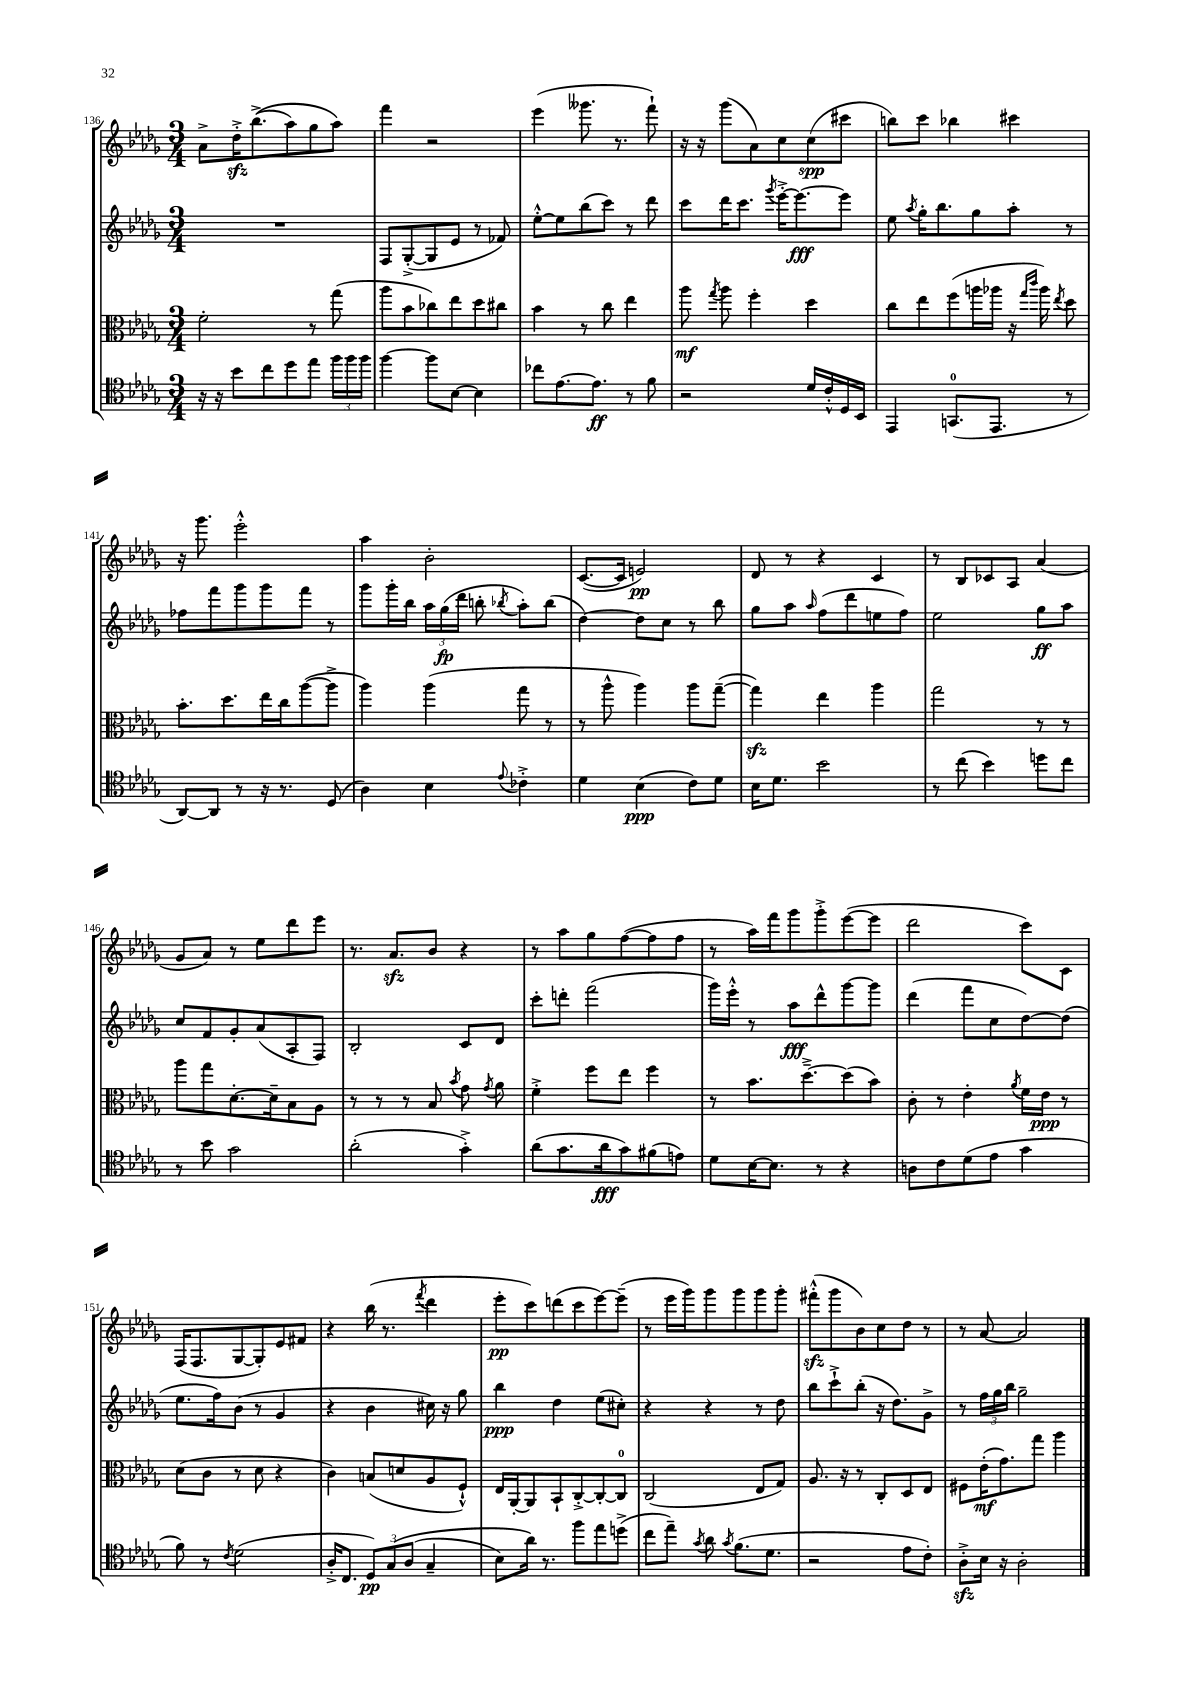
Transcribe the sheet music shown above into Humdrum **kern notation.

**kern	**dynam	**kern	**dynam	**kern	**dynam	**kern	**dynam
*part4	*part4	*part3	*part3	*part2	*part2	*part1	*part1
*staff4	*staff4	*staff3	*staff3	*staff2	*staff2	*staff1	*staff1
*clefC4	*	*clefC3	*	*clefG2	*	*clefG2	*
*k[b-e-a-d-g-]	*	*k[b-e-a-d-g-]	*	*k[b-e-a-d-g-]	*	*k[b-e-a-d-g-]	*
*M3/4	*	*M3/4	*	*M3/4	*	*M3/4	*
=136	=136	=136	=136	=136	=136	=136	=136
16r	.	2f'\	.	2.r	.	8a-^\L	.
16r	.	.	.	.	.	.	.
8b-\L	.	.	.	.	.	16dd-zz'^\K	.
.	.	.	.	.	.	((8.bb-^\	.
8cc\	.	.	.	.	.	.	.
8dd-\	.	.	.	.	.	8aa-\)	.
8ee-\J	.	8r	.	.	.	8gg-\	.
24ff\LL	.	(8gg-\	.	.	.	8aa-\J)	.
24ff\	.	.	.	.	.	.	.
24ff\JJ	.	.	.	.	.	.	.
=137	=137	=137	=137	=137	=137	=137	=137
[4ff\	.	8aa-\L	.	8F/L	.	4fff\	.
.	.	8b-\	.	([8G-'^/	.	.	.
8ff\L]	.	8cc-X\)	.	8G-/]	.	2r	.
[8B-\J	.	8ee-\	.	8e-/J	.	.	.
4B-\]	.	8dd-\	.	8r	.	.	.
.	.	8cc#X\J	.	8f-X/)	.	.	.
=138	=138	=138	=138	=138	=138	=138	=138
8cc-X\L	.	4b-\	.	[8ee-'^^\L	.	(4eee-\	.
[8.e-\	.	.	.	8ee-\]	.	.	.
.	.	8r	.	(8bb-\	.	8.ggg--X\	.
8.e-\J]	ff	.	.	.	.	.	.
.	.	8cc\	.	8ccc\J)	.	.	.
.	.	.	.	.	.	8.r	.
8r	.	4ee-\	.	8r	.	.	.
8f\	.	.	.	8ddd-\	.	8fff`\)	.
=139	=139	=139	=139	=139	=139	=139	=139
2r	.	8aa-\	mf	8ccc\L	.	16r	.
.	.	.	.	.	.	16r	.
.	.	8qgg-/	.	.	.	.	.
.	.	8aa-\	.	16ddd-\K	.	(8ggg-\L	.
.	.	.	.	8.ccc\J	.	.	.
.	.	4ff'\	.	.	.	8a-\)	.
.	.	.	.	8qggg-/	.	.	.
.	.	.	.	[16eee-'^\KL	.	8cc\	.
.	.	.	.	8.eee-\_	fff	.	.
16d-/LL	.	4dd-\	.	.	.	(8cc\	spp
16c'^^/	.	.	.	.	.	.	.
16D-/	.	.	.	8eee-\J]	.	8ccc#X\J	.
16BB-/JJ	.	.	.	.	.	.	.
=140	=140	=140	=140	=140	=140	=140	=140
4EE-/	.	8cc\L	.	8ee-\	.	8bbn\L)	.
.	.	.	.	8qaa-/	.	.	.
.	.	8ee-\	.	16gg-'\KL	.	8ccc\J	.
.	.	.	.	8.bb-\	.	.	.
(8.GGn/L	.	(8ff\	.	.	.	4bb-X\	.
.	.	16aan\L	.	8gg-\	.	.	.
8.EE-/J	.	16aa-X\JJ	.	.	.	.	.
.	.	16r	.	8aa-'\J	.	4ccc#X\	.
.	.	16qqgg-/LL	.	.	.	.	.
.	.	16qqccc/JJ	.	.	.	.	.
.	.	16aa-\)	.	.	.	.	.
.	.	8qee-/	.	.	.	.	.
8r	.	8dd-\	.	8r	.	.	.
!!LO:LB:g=z
=141	=141	=141	=141	=141	=141	=141	=141
[8AA-/L)	.	8.b-'\L	.	8ff-X\L	.	16r	.
.	.	.	.	.	.	8.ggg-\	.
8AA-/J]	.	.	.	8fff\	.	.	.
.	.	8.dd-\	.	.	.	.	.
8r	.	.	.	8ggg-\	.	2eee-'^^\	.
16r	.	16ee-\L	.	8ggg-\	.	.	.
8.r	.	16cc\J	.	.	.	.	.
.	.	([8aa-\	.	8fff\J	.	.	.
(8D-/	.	8aa-^\J]	.	8r	.	.	.
=142	=142	=142	=142	=142	=142	=142	=142
4A-\)	.	4aa-\)	.	8ggg-\L	.	4aa-\	.
.	.	.	.	16ggg-'\L	.	.	.
.	.	.	.	16bb-\JJ	.	.	.
4B-\	.	(4aa-\	.	24aa-\LL	.	2b-'\	.
.	.	.	.	(24gg-\	fp	.	.
.	.	.	.	24ddd-\JJ	.	.	.
.	.	.	.	8bbn'\	.	.	.
8qqe-/	.	.	.	8qbb-X/	.	.	.
4c-X'^\	.	8gg-\	.	8aa-'\L)	.	.	.
.	.	8r	.	(8bb-\J	.	.	.
=143	=143	=143	=143	=143	=143	=143	=143
4d-\	.	8r	.	[4dd-\)	.	([8.c/L	.
.	.	8aa-^^\	.	.	.	.	.
.	.	.	.	.	.	16c/Jk]	.
(4B-\	ppp	4aa-\)	.	8dd-\L]	.	2en/)	pp
.	.	.	.	8cc\J	.	.	.
8c\L)	.	8aa-\L	.	8r	.	.	.
8d-\J	.	([8gg-~\J	.	8bb-\	.	.	.
=144	=144	=144	=144	=144	=144	=144	=144
16B-\KL	.	4gg-zz\])	.	8gg-\L	.	8d-/	.
8.d-\J	.	.	.	.	.	.	.
.	.	.	.	8aa-\J	.	8r	.
.	.	.	.	16qqaa-/	.	.	.
2b-\	.	4ee-\	.	(8ff\L	.	4r	.
.	.	.	.	8ddd-\	.	.	.
.	.	4aa-\	.	8een\	.	4c/	.
.	.	.	.	8ff\J)	.	.	.
=145	=145	=145	=145	=145	=145	=145	=145
8r	.	2gg-\	.	2ee-\	.	8r	.
(8cc\	.	.	.	.	.	8B-/L	.
4b-\)	.	.	.	.	.	8c-X/	.
.	.	.	.	.	.	8A-/J	.
8ddn\L	.	8r	.	8gg-\L	ff	(4a-/	.
8cc\J	.	8r	.	8aa-\J	.	.	.
!!LO:LB:g=z
=146	=146	=146	=146	=146	=146	=146	=146
8r	.	8aa-\L	.	8cc/L	.	8g-/L	.
8b-\	.	8gg-\	.	8f/	.	8a-/J)	.
2g-\	.	[8.d-'\	.	8g-'/	.	8r	.
.	.	.	.	(8a-/	.	8ee-\L	.
.	.	16d-~\k]	.	.	.	.	.
.	.	8B-\	.	8A-'/	.	8ddd-\	.
.	.	8A-\J	.	8F/J)	.	8eee-\J	.
=147	=147	=147	=147	=147	=147	=147	=147
(2a-'\	.	8r	.	2B-'/	.	8.r	.
.	.	8r	.	.	.	.	.
.	.	.	.	.	.	8.a-zz/L	.
.	.	8r	.	.	.	.	.
.	.	8B-/	.	.	.	8b-/J	.
.	.	8qb-/	.	.	.	.	.
4g-'^\)	.	8g-\	.	8c/L	.	4r	.
.	.	8qg-/	.	.	.	.	.
.	.	8a-\	.	8d-/J	.	.	.
=148	=148	=148	=148	=148	=148	=148	=148
(8a-\L	.	4f'^\	.	8ccc'\L	.	8r	.
8.g-\	.	.	.	8dddn'\J	.	8aa-\L	.
.	.	8ff\L	.	(2fff\	.	8gg-\	.
16a-\k	fff	.	.	.	.	.	.
8g-\)	.	8ee-\J	.	.	.	([8ff\	.
(8f#X\	.	4ff\	.	.	.	8ff\]	.
8en\J)	.	.	.	.	.	8ff\J	.
=149	=149	=149	=149	=149	=149	=149	=149
8d-\L	.	8r	.	16ggg-\LL)	.	8r	.
.	.	.	.	16eee-'^^\JJ	.	.	.
[16B-\K	.	8.b-\L	.	8r	.	16aa-\LL)	.
8.B-\J]	.	.	.	.	.	16fff\J	.
.	.	.	.	8aa-\L	fff	8ggg-\	.
.	.	[8.dd-~^\	.	.	.	.	.
8r	.	.	.	8ddd-^^\	.	8ggg-'^\	.
4r	.	(8dd-\]	.	[8ggg-\	.	([8eee-\	.
.	.	8b-\J)	.	8ggg-\J]	.	8eee-\J]	.
=150	=150	=150	=150	=150	=150	=150	=150
8An\L	.	8c'\	.	(4ddd-\	.	2ddd-\	.
8c\	.	8r	.	.	.	.	.
(8d-\	.	4e-'\	.	8fff\L	.	.	.
8e-\J	.	.	.	8cc\	.	.	.
.	.	8qa-/	.	.	.	.	.
4g-\	.	16f\LL	.	[8dd-\)	.	8ccc\L)	.
.	.	16e-\JJ	ppp	.	.	.	.
.	.	8r	.	(8dd-\J]	.	8c\J	.
!!LO:LB:g=z
=151	=151	=151	=151	=151	=151	=151	=151
8f\)	.	(8d-\L	.	8.ee-\L	.	(16F/KL	.
.	.	.	.	.	.	8.F/	.
8r	.	8c\J	.	.	.	.	.
.	.	.	.	16ff\k)	.	.	.
8qc/	.	.	.	.	.	.	.
(2d-\	.	8r	.	(8b-\J	.	[8G-/	.
.	.	8d-\	.	8r	.	8G-'/])	.
.	.	4r	.	4g-/	.	8e-/	.
.	.	.	.	.	.	8f#X/J	.
=152	=152	=152	=152	=152	=152	=152	=152
16A-'^/KL	.	4c\)	.	4r	.	4r	.
8.C/J	.	.	.	.	.	.	.
12D-/L)	pp	(8Bn/L	.	4b-\	.	(16bb-\	.
.	.	.	.	.	.	8.r	.
(12G-/	.	.	.	.	.	.	.
.	.	8dn/	.	.	.	.	.
(12A-/J	.	.	.	.	.	.	.
.	.	.	.	.	.	8qfff/	.
4G-~/	.	8A-/	.	16cc#X\)	.	4ddd-\	.
.	.	.	.	16r	.	.	.
.	.	8F`^^/J)	.	8gg-\	.	.	.
=153	=153	=153	=153	=153	=153	=153	=153
8B-\L)	.	16E-/LL	.	4bb-\	ppp	8eee-'\L	pp
.	.	[16AA-'/J	.	.	.	.	.
16a-\Jk)	.	8AA-/]	.	.	.	8ccc\)	.
8.r	.	.	.	.	.	.	.
.	.	8BB-`/	.	4dd-\	.	(8dddn\	.
8ff\L	.	[8C'^/	.	.	.	8ccc\	.
8ee-\	.	8C'/_	.	(8ee-\L	.	[8eee-\)	.
(8ddn^\J	.	8C/J]	.	8cc#X'\J)	.	(8eee-~\J]	.
=154	=154	=154	=154	=154	=154	=154	=154
8cc\L	.	(2C/	.	4r	.	8r	.
8ee-~\J)	.	.	.	.	.	16eee-\LL	.
.	.	.	.	.	.	16ggg-\J)	.
8qg-/	.	.	.	.	.	.	.
8a-\	.	.	.	4r	.	8ggg-\	.
8qg-/	.	.	.	.	.	.	.
(8.f\L	.	.	.	.	.	8ggg-\	.
.	.	8E-/L	.	8r	.	8ggg-\	.
8.d-\J	.	.	.	.	.	.	.
.	.	8G-/J)	.	8dd-\	.	8ggg-'\J	.
=155	=155	=155	=155	=155	=155	=155	=155
2r	.	8.A-/	.	8bb-\L	.	(8fff#Xzz'^^\L	.
.	.	.	.	8ccc`^\	.	8ggg-\	.
.	.	16r	.	.	.	.	.
.	.	8r	.	(8bb-'\J	.	8b-\)	.
.	.	8C'/L	.	16r	.	8cc\	.
.	.	.	.	8.dd-\L)	.	.	.
8e-\L	.	8D-/	.	.	.	8dd-\J	.
8c'\J)	.	8E-/J	.	8g-^\J	.	8r	.
=156	=156	=156	=156	=156	=156	=156	=156
8A-zz'^\L	.	8F#X\L	.	8r	.	8r	.
16B-\Jk	.	(16e-'\K	mf	24ff\LL	.	[8a-/	.
.	.	.	.	24gg-\	.	.	.
16r	.	8.g-\)	.	.	.	.	.
.	.	.	.	24bb-\JJ	.	.	.
2A-'\	.	.	.	2gg-~\	.	2a-/]	.
.	.	8gg-\J	.	.	.	.	.
.	.	4aa-\	.	.	.	.	.
==	==	==	==	==	==	==	==
*-	*-	*-	*-	*-	*-	*-	*-
